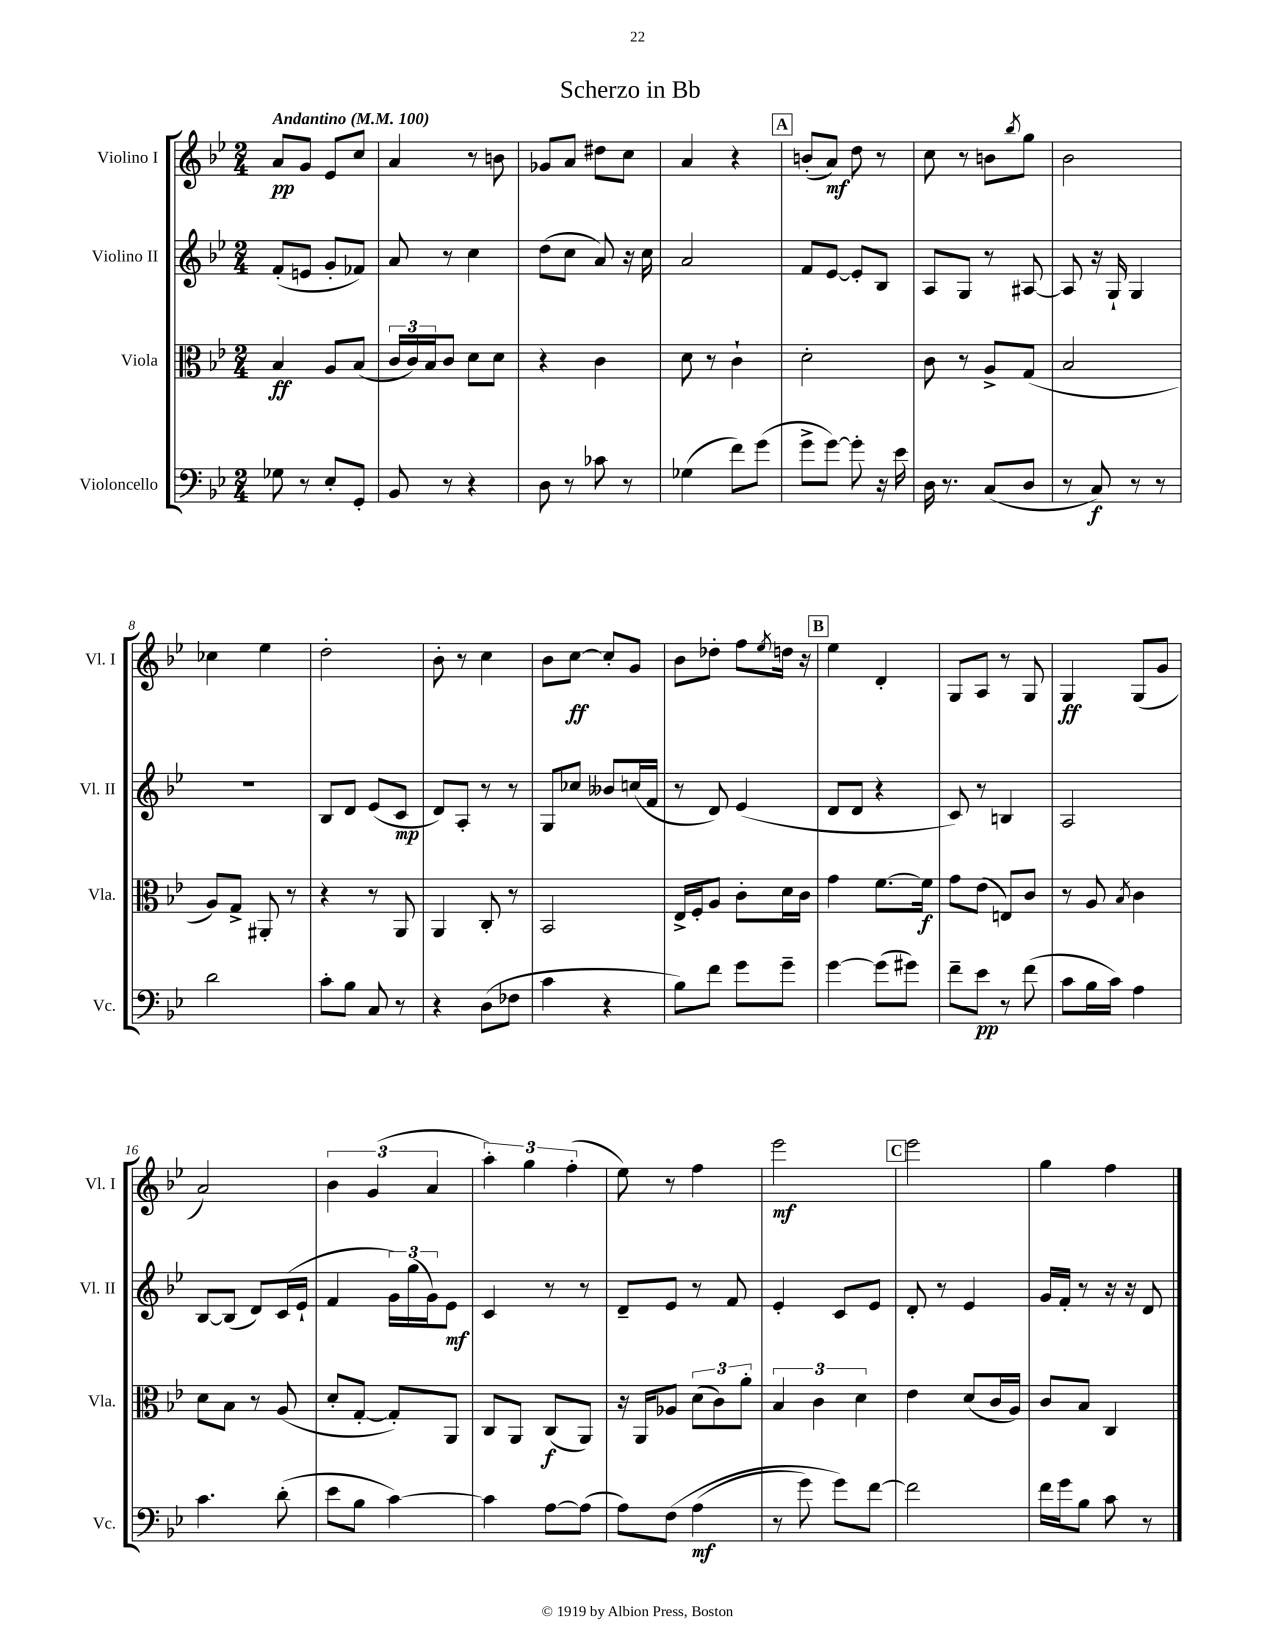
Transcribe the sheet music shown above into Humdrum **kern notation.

**kern	**kern	**kern	**kern
*staff4	*staff3	*staff2	*staff1
*clefF4	*clefC3	*clefG2	*clefG2
*k[b-e-]	*k[b-e-]	*k[b-e-]	*k[b-e-]
*M2/4	*M2/4	*M2/4	*M2/4
*MM100	*MM100	*MM100	*MM100
8G-\	4B-/	(8f'/L	8a/L
8r	.	8e/J	8g/J
8E-'/L	8A/L	8g'/L	8e-/L
8GG'/J	(8B-/J	8f-/J)	8cc/J
=	=	=	=
8BB-/	24c/LL	8a/	4a/
.	24c/)	.	.
.	24B-/J	.	.
8r	8c/J	8r	.
4r	8d\L	4cc\	8r
.	8d\J	.	8b\
=	=	=	=
8D\	4r	(8dd\L	8g-/L
8r	.	8cc\J	8a/J
8c-\	4c\	8a/)	8dd#\L
8r	.	16r	8cc\J
.	.	16cc\	.
=	=	=	=
(4G-\	8d\	2a/	4a/
.	8r	.	.
8f\L)	4c`\	.	4r
(8g\J	.	.	.
=	=	=	=
8g^\L	2d'\	8f/L	(8b'/L
[8g\J)	.	[8e-/J	8a/J)
8g'\]	.	8e-'/]L	8dd\
16r	.	8B-/J	8r
16e-\	.	.	.
=	=	=	=
16D\	8c\	8A/L	8cc\
8.r	.	.	.
.	8r	8G/J	8r
(8C/L	8A^/L	8r	8b\L
.	.	.	8qbb-/
8D/J	(8G/J	[8A#/	8gg\J
=	=	=	=
8r	2B-/	8A#/]	2b-\
8C/)	.	16r	.
.	.	16G`/	.
8r	.	4G/	.
8r	.	.	.
=	=	=	=
2d\	8A/L)	2r	4cc-\
.	8G^/J	.	.
.	8AA#'/	.	4ee-\
.	8r	.	.
=	=	=	=
8c'\L	4r	8B-/L	2dd'\
8B-\J	.	8d/J	.
8C/	8r	(8e-/L	.
8r	8AA/	8c/J	.
=	=	=	=
4r	4AA/	8d/L)	8b-'\
.	.	8A'/J	8r
(8D\L	8C'/	8r	4cc\
8F-\J	8r	8r	.
=	=	=	=
4c\	2BB-/	8G/L	8b-\L
.	.	8cc-/J	[8cc\J
4r	.	8b--/L	8cc'/]L
.	.	(16cc/L	8g/J
.	.	16f/JJ	.
=	=	=	=
8B-\L)	16E-^/LL	8r	8b-\L
.	16F'/J	.	.
8f\J	8A/J	8d/)	8dd-'\J
8g\L	8c'\L	(4e-/	8ff\L
.	.	.	8qee-/
8g~\J	16d\L	.	16dd\Jk
.	16c\JJ	.	16r
=	=	=	=
[4g\	4g\	8d/L	4ee-\
.	.	8d/J	.
(8g\]L	[8.f\L	4r	4d'/
8g#\J)	.	.	.
.	16f\]Jk	.	.
=	=	=	=
8f~\L	8g\L	8c/)	8G/L
8e-\J	(8e-\J	8r	8A/J
8r	8E/L)	4B/	8r
(8f\	8c/J	.	8G/
=	=	=	=
8c\L	8r	2A/	4G/
16B-\L	8A/	.	.
16c\JJ)	.	.	.
.	8qB-/	.	.
4A\	4c\	.	(8G/L
.	.	.	8g/J
=	=	=	=
4.c\	8d\L	[8B-/L	2a/)
.	8B-\J	(8B-/]J	.
.	8r	8d/L)	.
(8d'\	(8A/	(16c/L	.
.	.	16e-`/JJ	.
=	=	=	=
8e-\L	8d'/L	4f/	6b-\
8B-\J	[8G'/J	.	.
.	.	.	(6g/
[4c\)	8G'/]L)	24g\LL)	.
.	.	(24gg\	.
.	.	24g\J)	6a/
.	8AA/J	8e-\J	.
=	=	=	=
4c\]	8C/L	4c/	6aa'\)
.	8AA/J	.	.
.	.	.	6gg\
[8A\L	(8C/L	8r	.
.	.	.	(6ff'\
(8A\]J	8AA/J)	8r	.
=	=	=	=
8A\L)	16r	8d~/L	8ee-\)
.	16AA/LK	.	.
&(8F\J	8A-/J	8e-/J	8r
(4A\	(12d\L	8r	4ff\
.	12c\)	.	.
.	.	8f/	.
.	12a'\J	.	.
=	=	=	=
8r	6B-/	4e-'/	2eee-\
8g\)	.	.	.
.	6c\	.	.
8g\L&)	.	8c/L	.
.	6d\	.	.
[8f\J	.	8e-/J	.
=	=	=	=
2f\]	4e-\	8d'/	2eee-\
.	.	8r	.
.	(8d/L	4e-/	.
.	16c/L	.	.
.	16A/JJ)	.	.
=	=	=	=
16f\LL	8c/L	16g/LL	4gg\
16g\J	.	16f'/JJ	.
8B-\J	8B-/J	8r	.
8c\	4C/	16r	4ff\
.	.	16r	.
8r	.	8d/	.
==	==	==	==
*-	*-	*-	*-
